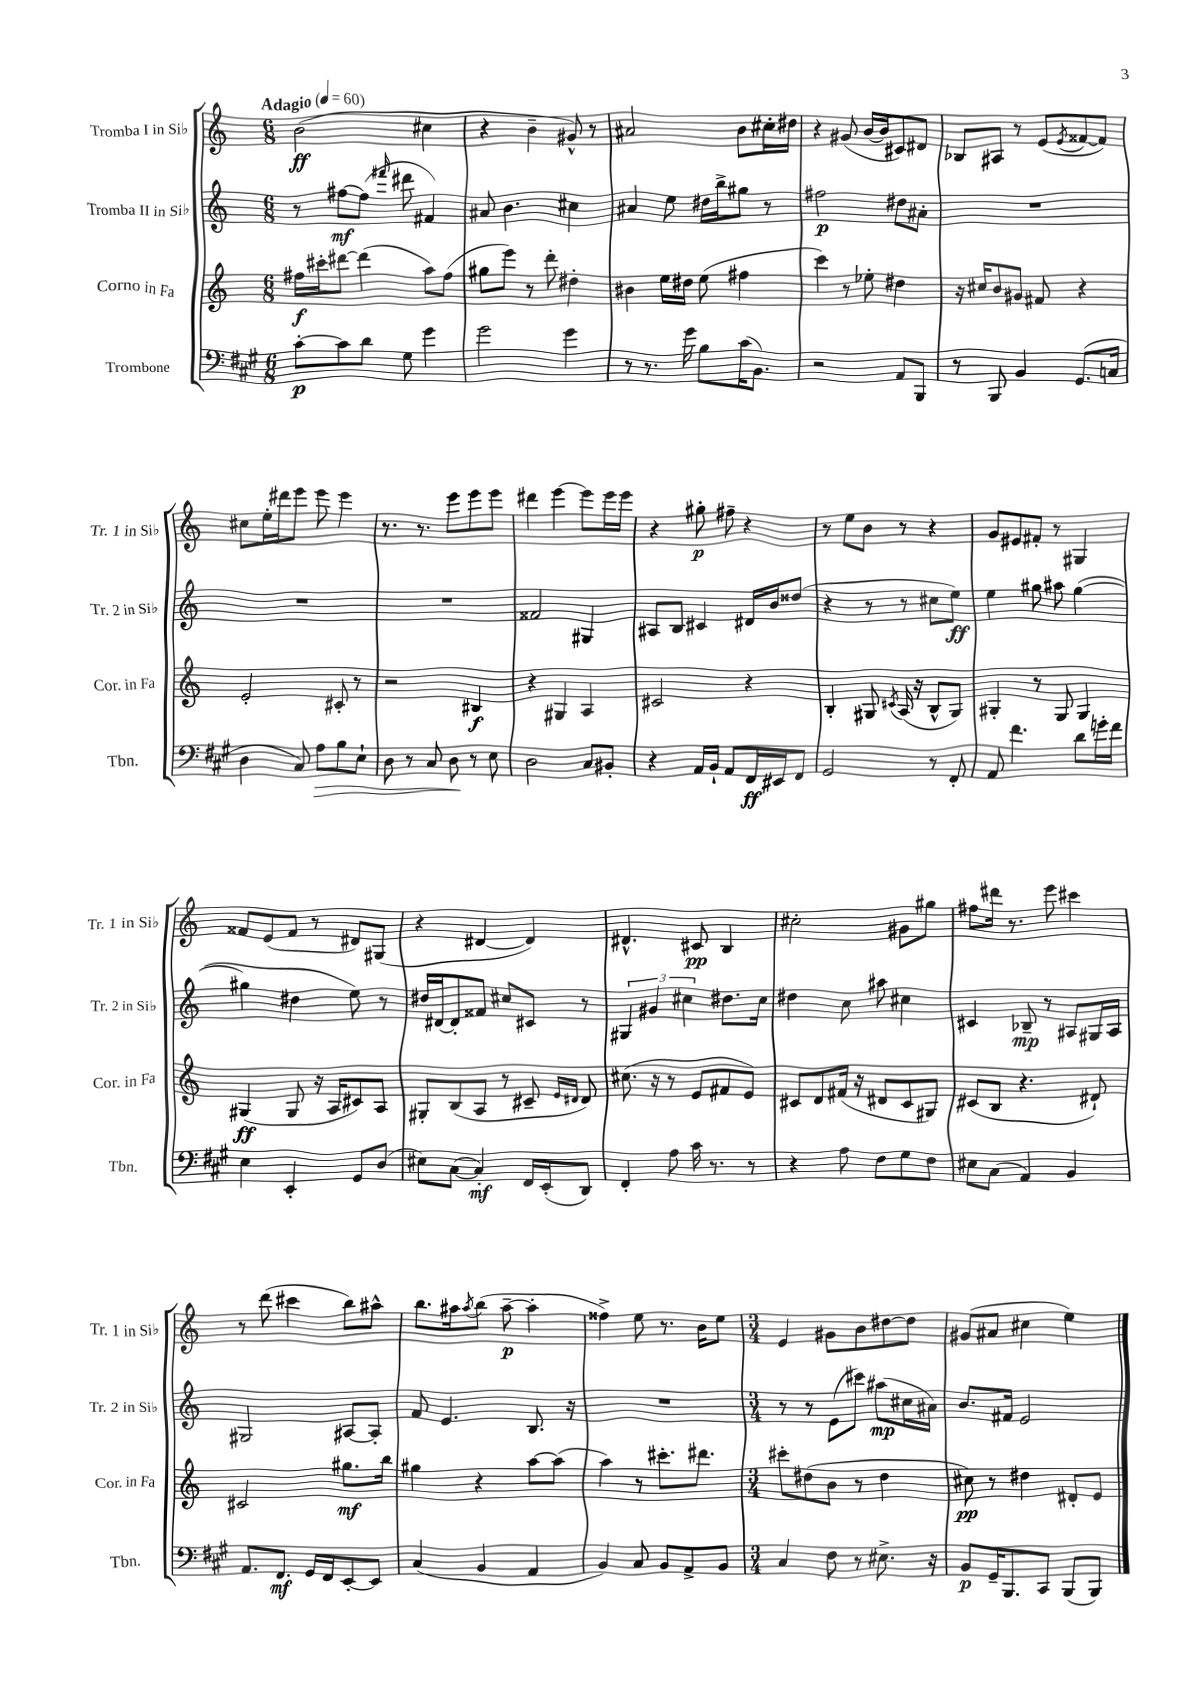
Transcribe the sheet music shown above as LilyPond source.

<<
\new StaffGroup <<
\new Staff = "s0" \with { instrumentName = "Tromba I in Sib" shortInstrumentName = "Tr. 1 in Sib" } {
    \clef treble \key c \major \numericTimeSignature \time 6/8 \tempo "Adagio" 4 = 60
    b'2\ff( cis''4 |
    r4 b'4-- gis'8-^) r8 |
    ais'2 b'8 cis''16-. dis''16 |
    r4 gis'8( b'16~ b'16 cis'8) dis'8 |
    bes8 ais8 r8 e'8( \acciaccatura { e'8 } fisis'8~ fisis'8) |
    cis''8 e''16-. dis'''16 e'''8 e'''8 e'''4 |
    r8. r8. e'''8 e'''8 e'''8 |
    dis'''4 e'''4~ e'''8 e'''16 e'''16 |
    r4 gis''8-.\p fis''8-- r4 |
    r8 e''8 b'8 r8 r4 |
    g'8 eis'8 fis'8-. r8 gis4 |
    fisis'8 e'8( fisis'8 r8 dis'8) gis8( |
    r4 dis'4~ dis'4) |
    dis'4.-^ cis'8\pp b4 |
    cis''2-. gis'8 gis''8 |
    fis''8 dis'''16 r8. e'''8 cis'''4 |
    r8 d'''8( cis'''4 b''8) ais''8-^ |
    b''8. ais''16 \acciaccatura { ais''8 } b''8( ais''8~--\p ais''4-. |
    fisis''4->) e''8 r8. b'16 e''8 |
    \numericTimeSignature \time 3/4 e'4 gis'8 b'8 dis''8~ dis''8 |
    gis'8( ais'8 cis''4 e''4) \bar "|." |
}
\new Staff = "s1" \with { instrumentName = "Tromba II in Sib" shortInstrumentName = "Tr. 2 in Sib" } {
    \clef treble \key c \major \numericTimeSignature \time 6/8
    r8 fis''8~\mf fis''8( \grace { fis'''16 } dis'''8 fis'4) |
    ais'8 b'4. cis''4 |
    ais'4 e''8 dis''16 b''16-> gis''8 r8 |
    fis''2\p dis''8 ais'8-. |
    R2. |
    R2. |
    R2. |
    fisis'2 gis4 |
    ais8 b8 cis'4 dis'16 b'16 disis''8( |
    r4 r8 r8 cis''8 e''8\ff) |
    e''4 gis''8 ais''8 gis''4~( |
    gis''4 dis''4 e''8) r8 |
    dis''16 dis'16~ dis'8-. fisis'8 cis''8 cis'8 r8 |
    \tuplet 3/2 { gis4 gis'4 cis''4 } dis''8. cis''16 |
    dis''4 c''8 ais''8 cis''4 |
    cis'4 bes8--\mp r8 ais8 gis16 ais16 |
    gis2 ais8~ ais8-. |
    f'8 e'4. b8. r16 |
    R2. |
    \numericTimeSignature \time 3/4 r8 r8 e'8( cis'''8) ais''8\mp( cis''16 ais'16) |
    b'8. fis'16 e'2 \bar "|." |
}
\new Staff = "s2" \with { instrumentName = "Corno in Fa" shortInstrumentName = "Cor. in Fa" } {
    \clef treble \key c \major \numericTimeSignature \time 6/8
    fis''16\f cis'''16-. dis'''8~ dis'''4( a''8) fis''8( |
    gis''8 e'''8) r8 d'''8-. dis''4-. |
    bis'4 e''16 dis''16 e''8( fis''4 |
    c'''4) r8 ees''8-. dis''4 |
    r16 cis''16 b'8 gis'8 fis'8 r4 |
    e'2-. cis'8-. r8 |
    r2 bis4\f |
    r4 gis4 a4 |
    cis'2 r4 |
    b4-. gis8 \acciaccatura { cis'8 } a16( r16 b8-^ gis8) |
    gis4-. r8 gis8 gis4 |
    gis4\ff( gis8 r16 a16 cis'8) a8 |
    gis8-. b8( a8 r8 cis'8-- \grace { e'16 dis'16 } dis'8) |
    cis''8.( r16 r8 e'8 fis'8 e'8) |
    cis'8 d'8 fis'16( r16 dis'8 cis'8 gis8) |
    cis'8( b8 r4. dis'8-!) |
    cis'2 gis''8.\mf b''16 |
    gis''4 r4 a''8~ a''8( |
    a''4) r8 cis'''8.-. dis'''8. |
    \numericTimeSignature \time 3/4 cis'''8-. dis''8( b'8 r8 dis''4 |
    cis''8\pp) r8 dis''4 dis'8-. e'8 \bar "|." |
}
\new Staff = "s3" \with { instrumentName = "Trombone" shortInstrumentName = "Tbn." } {
    \clef bass \key a \major \numericTimeSignature \time 6/8
    cis'8~-.\p cis'8 d'8 gis8 gis'4 |
    gis'2 gis'4 |
    r8 r8. gis'16 b8 cis'16( b,8.) |
    r2 a,8 b,,8 |
    r8 b,,8 b,4 gis,8.( c16 |
    d4 cis8) a8\> b8 e8-! |
    d8 r8 cis8 d8\! r8 e8 |
    d2 cis8 bis,8-. |
    r4 a,16 b,16-! a,8 fis,16\ff eis,16 fis,8 |
    gis,2 r8 fis,8-. |
    a,8 fis'4. d'8 g'16-. fis'16 |
    e4 e,4-. gis,8 d8( |
    eis8) cis8~( cis4-.\mf) fis,16 e,16-.( d,8) |
    fis,4-. a8 cis'16 r8. r8 |
    r4 a8 fis8 gis8 fis8 |
    eis8 cis8( a,4) b,4 |
    a,8. fis,8.\mf gis,16 fis,16 e,8~-. e,8 |
    cis4( b,4 a,4 |
    b,4) cis8 b,8 a,8-> b,8 |
    \numericTimeSignature \time 3/4 cis4 fis8 r8 eis8.-> r16 |
    b,8\p gis,16-- b,,8. cis,8 b,,8( b,,8) \bar "|." |
}
>>
>>
\layout { \context { \Score \remove "Bar_number_engraver" } }
